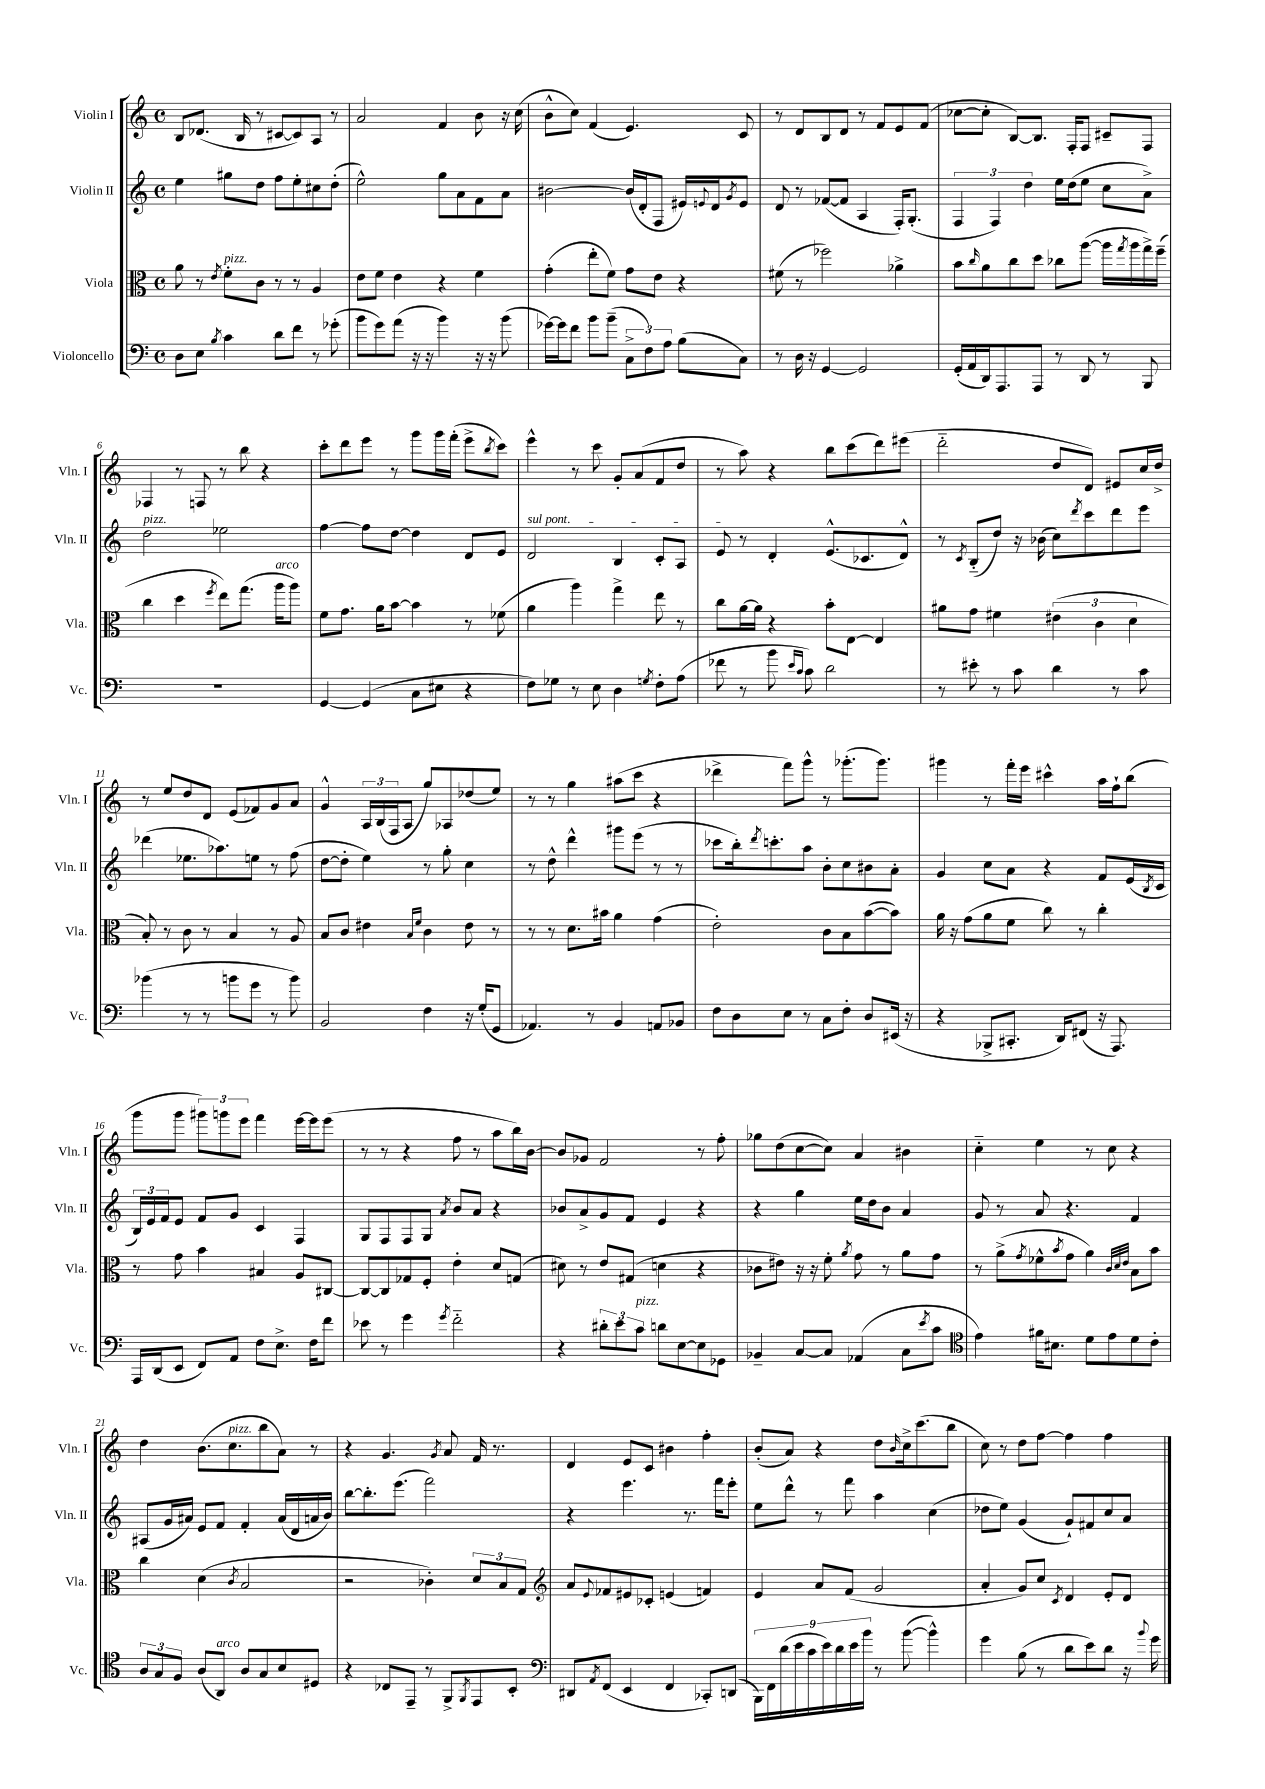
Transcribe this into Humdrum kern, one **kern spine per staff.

**kern	**kern	**kern	**kern
*staff4	*staff3	*staff2	*staff1
*clefF4	*clefC3	*clefG2	*clefG2
*k[]	*k[]	*k[]	*k[]
*M4/4	*M4/4	*M4/4	*M4/4
*met(c)	*met(c)	*met(c)	*met(c)
8D	8a	4ee	8B
8E	8r	.	(8.d-
8qB	8qe	.	.
4c	8f'	8gg#	.
.	.	.	16B
.	8c	8dd	8r
8d	8r	8ff	[8c#
8f	8r	8ee'	8c#])
8r	4A	8cc#	8A
(8g-'	.	(8dd'	8r
=	=	=	=
8b	8e	2ee^^)	2a
8g)	8f	.	.
(8a	4e	.	.
16r	.	.	.
16r	.	.	.
4b)	4r	8gg	4f
.	.	8a	.
16r	4f	8f	8b
16r	.	.	.
(8b	.	8a	16r
.	.	.	(16cc
=	=	=	=
[16g-)	(4g'	[2b#	8b^^
16g-]	.	.	.
8f	.	.	8cc)
8b	8ee'	.	(4f
(8b~	8f)	.	.
12C^	8g	(16b#]	4.e)
.	.	16d'	.
12F)	.	.	.
.	8e	8F	.
12A	.	.	.
(8B	4r	16e#)	.
.	.	8qqe	.
.	.	16d	.
.	.	8qg	.
8C)	.	8e	8c
=	=	=	=
8r	(8f#	8d	8r
16D	8r	8r	8d
16r	.	.	.
[4GG	2ff-)	([8f-	8B
.	.	8f-]	8d
2GG]	.	4A	8r
.	.	.	8f
.	4a-^	16F')	8e
.	.	(8.G'	.
.	.	.	(8f
=	=	=	=
(16GG'	8b	6F	[8cc-
16AA	.	.	.
.	16qqcc	.	.
16DD)	8a	.	8cc-']
.	.	6F)	.
8.AAA	.	.	.
.	8cc	.	[8B)
.	.	6dd	.
8AAA	8dd	.	8.B]
8r	8cc-	16ee	.
.	.	(16dd	16F'
8DD	([8aa	8ee	8F
8r	16aa]	8cc	8c#~
.	8qgg	.	.
.	16aa	.	.
8BBB	16gg^)	8a^)	8F
.	(16ff~	.	.
=	=	=	=
1r	4cc	2dd	4F-
.	4dd	.	8r
.	.	.	8F
.	8qff	.	.
.	8ee)	2ee-	8r
.	(8.gg	.	8bb
.	.	.	4r
.	16aa	.	.
.	8aa)	.	.
=	=	=	=
[4GG	8f	[4ff	8ccc'
.	8.g	.	8ddd
(4GG]	.	8ff]	8eee
.	16a	.	.
.	[8b	[8dd	8r
8C	4b]	4dd]	8ggg
8E#	.	.	16ggg
.	.	.	(16fff'
4r	8r	8d	8eee^
.	.	.	8qbb
.	(8f-	8e	8ccc)
=	=	=	=
8F)	4a	2d	4eee^^
8G-	.	.	.
8r	4aa)	.	8r
8E	.	.	8ccc
4D	4gg^	4B	8g'
.	.	.	(8a
8qG	.	.	.
8F'	8ee	8c'	8f
(8A	8r	8A	8dd
=	=	=	=
8f-	8cc	8e	8r
8r	[16a	8r	8aa)
.	16a]	.	.
8b	4r	4d'	4r
16qqe	.	.	.
16qqc	.	.	.
8c)	.	.	.
2d	8b'	(8.e^^	8bb
.	[8E	.	(8ccc
.	.	8.c-	.
.	4E]	.	8ddd)
.	.	8d^^)	(8eee#
=	=	=	=
8r	8a#	8r	2ddd'~
.	.	8qc	.
8e#'	8g	(8B'~	.
8r	4f#	8dd)	.
8c	.	16r	.
.	.	(16b-	.
4d	(6e#	8cc)	8dd
.	.	8qddd	.
.	.	8ccc	8d)
.	6c	.	.
8r	.	8ddd	8e#
.	6d	.	.
8c	.	8eee	16cc
.	.	.	16dd^
=	=	=	=
(4b-	8B')	(4ddd-	8r
.	8r	.	8ee
8r	8c	8.ee-	8dd
8r	8r	.	8d
.	.	8.aa-)	.
8b	4B	.	(8e
8g	.	8ee	8f-)
8r	8r	8r	8g
8b)	8A	(8ff	8a
=	=	=	=
2BB	8B	[8dd	4g^^
.	8c	8dd']	.
.	4e#	4ee)	24A
.	.	.	(24B
.	.	.	24F
.	.	.	8A
.	16qqB	.	.
.	16qqf	.	.
4F	4c	8r	8gg)
.	.	8gg'	8A-
16r	8e#	4cc	(8dd-
(16G'	.	.	.
8GG	8r	.	8ee)
=	=	=	=
4.AA-)	8r	8r	8r
.	8r	8dd^^	8r
.	8.d	4ddd^^	4gg
8r	.	.	.
.	16b#	.	.
4BB	4a	8ggg#	(8aa#
.	.	(8eee	8ccc
8AA	(4g	8r	4r
8BB-	.	8r	.
=	=	=	=
8F	2e')	8ccc-	4ddd-^
8D	.	16bb')	.
.	.	8qddd	.
.	.	8.ccc'	.
8E	.	.	8fff)
8r	.	8aa	8ggg^^
8C	8c	8b'	8r
8F'	8B	8cc	(8.ggg-'
8D	([8b	8b#	.
.	.	.	8.ggg-)
(16EE#	8b])	8a'	.
16r	.	.	.
=	=	=	=
4r	16a	4g	4ggg#
.	16r	.	.
.	(8g	.	.
8BBB-^	8a	8cc	8r
8.CC#'	8f	8a	16fff'
.	.	.	16eee
.	8cc)	4r	4ccc#^^
16DD)	.	.	.
(8FF#	8r	.	.
16r	4cc'	8f	16aa
8.AAA)	.	.	16ff`
.	.	(16e	(8bb
.	.	8qB	.
.	.	16c	.
=	=	=	=
16AAA	8r	24B)	8ggg
.	.	24e	.
(16DD	.	.	.
.	.	24f	.
8EE	8g	8e	8ggg
8FF)	4b	8f	12ggg#)
.	.	.	12ggg
8AA	.	8g	.
.	.	.	12eee
8F	4B#	4c	4fff
8.E^	.	.	.
.	8A	4F	[16eee
16F	.	.	16eee]
8f	[8C#	.	(8eee
=	=	=	=
8e-	8C#_	8G	8r
8r	8C#]	8F	8r
4g	8G-	8F	4r
.	8F'	8G	.
8qg	.	8qa	.
2f'~	4e'	8b	8ff
.	.	8a	8r
.	8d	4r	8aa
.	(8G	.	16bb)
.	.	.	[16b
=	=	=	=
4r	8d#)	8b-	8b]
.	8r	8a^	8g-
12d#'	8e	8g	2f
12e	.	.	.
.	(8G#	8f	.
12c	.	.	.
8d	4d	4e	.
[8E	.	.	.
8E]	4r	4r	8r
8GG-	.	.	8ff'
=	=	=	=
4BB-~	8c-	4r	8gg-
.	8e#)	.	(8dd
[8C	16r	4gg	[8cc
.	16r	.	.
8C]	8f'	.	8cc])
.	8qa	.	.
(4AA-	8g	16ee	4a
.	.	16dd	.
.	8r	8b	.
8C	8a	4a	4b#
8qe	.	.	.
8c	8g	.	.
=	=	=	=
*clefC4	*	*	*
4e)	8r	8g	4cc'~
.	(8a^	8r	.
.	8qg	.	.
16f#	8f-^^	8a	4ee
8.B#	.	.	.
.	8qb	.	.
.	8g	4.r	.
8d	4a)	.	8r
8e	.	.	8cc
.	32qqc	.	.
.	32qqd	.	.
.	32qqe	.	.
8d	8B	4f	4r
8c'	8b	.	.
=	=	=	=
12A	4cc	(8A#	4dd
12G	.	.	.
.	.	16g	.
12F	.	.	.
.	.	16a#)	.
(8A	(4d	8e	(8.b
8AA)	.	8f	.
.	.	.	8.cc
.	8qc	.	.
8A	2B	4f'	.
8G	.	.	8bb
8B	.	(16a#	8a)
.	.	16d	.
8D#	.	16a	8r
.	.	16b)	.
=	=	=	=
4r	2r	[8bb	4r
.	.	8.bb']	.
8C-	.	.	4.g
.	.	(8.eee	.
8EE~	.	.	.
8r	4c-')	2fff)	.
.	.	.	8qg
8FF^	.	.	8a
8qFF	.	.	.
8EE	12d	.	16f
.	.	.	8.r
.	12B	.	.
8BB'	.	.	.
.	12G	.	.
=	=	=	=
*clefF4	*clefG2	*	*
8DD#	8a	4r	4d
8qAA	8qqe	.	.
(8FF	8f-	.	.
4EE	8e#	4.eee	8e
.	8c-'	.	8c
4FF	(4e	.	4b#
.	.	8.r	.
8CC-')	4f)	.	4ff'
.	.	16fff	.
(8DD	.	8eee'	.
=	=	=	=
18BBB)	4e	8ee	(8b'
18FF	.	.	.
(18d	.	.	.
.	.	8ddd^^	8a)
18e	.	.	.
18c	.	.	.
.	8a	8r	4r
18e)	.	.	.
18d	.	.	.
.	(8f	8fff	.
18e	.	.	.
18b	.	.	.
8r	2g	4aa	8dd
.	.	.	16qqb
([8b	.	.	16cc^
.	.	.	(8.ccc
4b^^])	.	(4cc	.
.	.	.	8bb
=	=	=	=
4g	4a'	8dd-	8cc)
.	.	8ee)	8r
(8B	8g)	(4g	8dd
8r	8cc	.	[8ff
.	8qc	.	.
8d	4d	8g`)	4ff]
8e)	.	8f#	.
8d	8e'	8cc	4ff
16r	8d	8a	.
8qqb	.	.	.
16g	.	.	.
==	==	==	==
*-	*-	*-	*-
